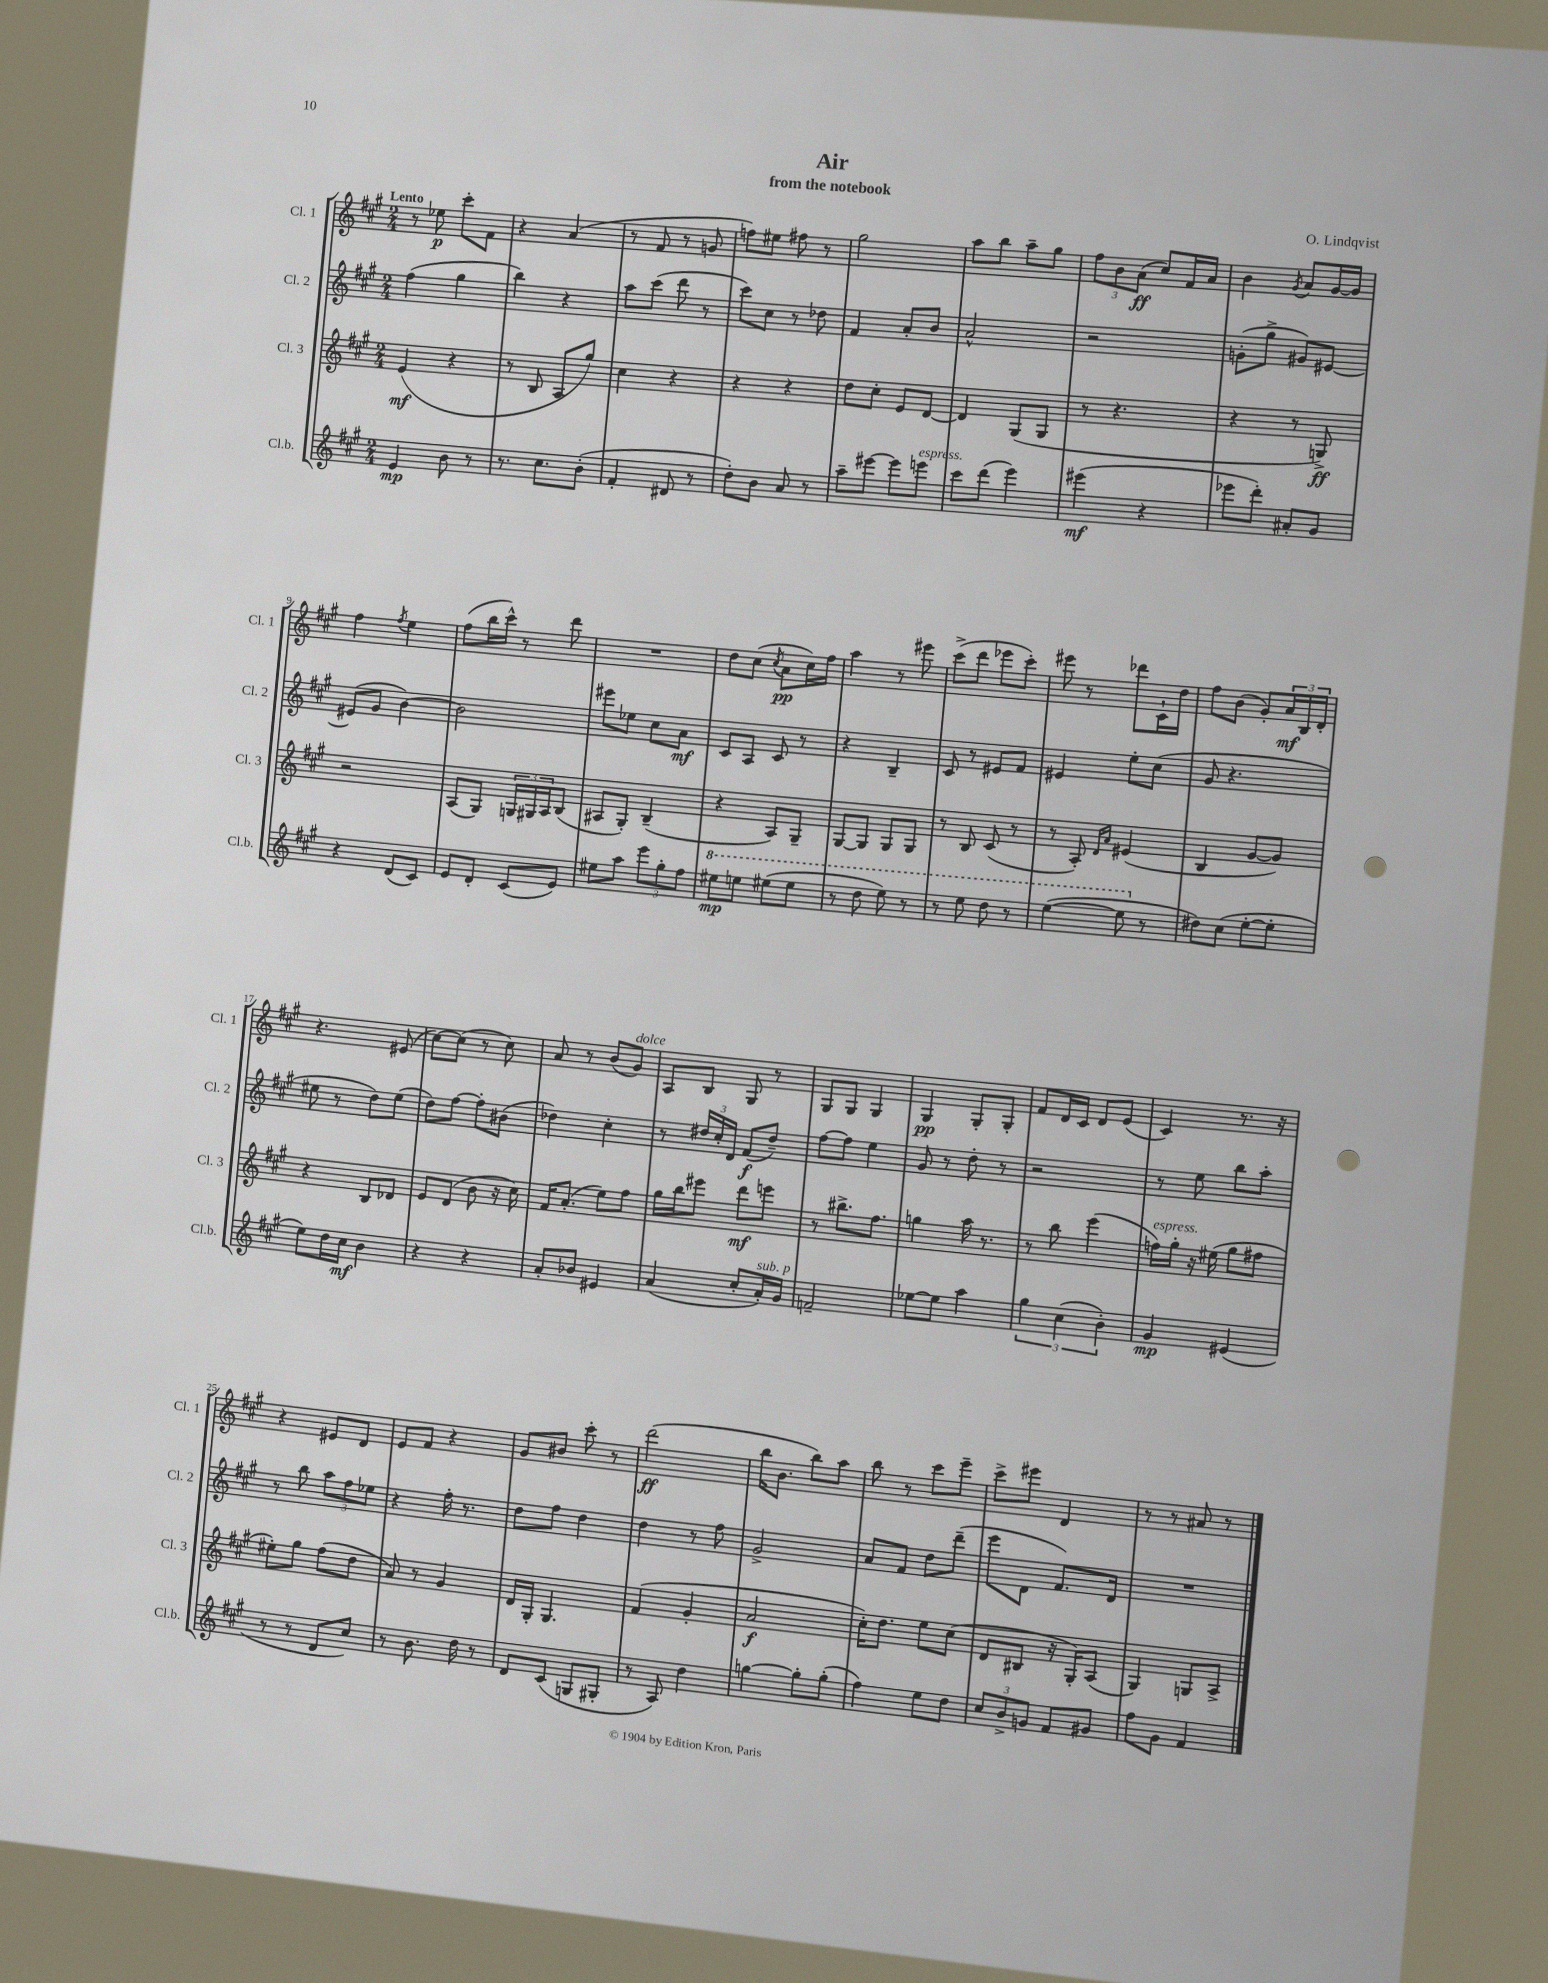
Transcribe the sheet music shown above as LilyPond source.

\header { title = "Air" composer = "O. Lindqvist" subtitle = "from the notebook" }
<<
\new StaffGroup <<
\new Staff = "s0" \with { instrumentName = "Cl. 1" shortInstrumentName = "Cl. 1" } {
    \clef treble \key a \major \numericTimeSignature \time 2/4 \tempo "Lento"
    r8 ees''8\p cis'''8-. fis'8 |
    r4 a'4( |
    r8 fis'8 r8 g'8 |
    f''8) eis''8 fis''8 r8 |
    gis''2 |
    a''8 b''8 a''8-- gis''8 |
    \tuplet 3/2 { fis''8 b'8 a'8\ff( } cis''8) fis'16 a'16 |
    b'4 \acciaccatura { gis'8 } a'8 gis'16~ gis'16 |
    fis''4 \acciaccatura { fis''8 } e''4 |
    fis''8( b''16 cis'''16-^) r8 d'''8 |
    R2 |
    d''8 cis''8( \acciaccatura { cis''8 } a'8\pp cis''16) fis''16 |
    a''4 r8 eis'''8 |
    cis'''8->( d'''8 ees'''8 cis'''8-.) |
    eis'''8 r8 des'''8 cis'16-! d''16 |
    fis''8 b'8( gis'8-.) \tuplet 3/2 { a'16\mf b16 d'16-. } |
    r4. eis'8( |
    cis''8~) cis''8( r8 cis''8) |
    a'8 r8 b'8( gis'8^\markup { \italic "dolce" }) |
    a8 b8 gis8 r8 |
    gis8 gis8 gis4 |
    gis4\pp gis8-. gis8-. |
    fis'8 d'16 cis'16 d'8 e'8( |
    cis'4) r8. r16 |
    r4 eis'8 d'8 |
    e'8 fis'8 r4 |
    gis'8 bis'8 cis'''8-. r8 |
    d'''2\ff( |
    b''16 b'8. b''8) a''8 |
    b''8 r8 cis'''8 e'''8-- |
    cis'''8-> eis'''8 d'4 |
    r8 r8 ais'8 r8 \bar "|." |
}
\new Staff = "s1" \with { instrumentName = "Cl. 2" shortInstrumentName = "Cl. 2" } {
    \clef treble \key a \major \numericTimeSignature \time 2/4
    fis''4( gis''4 |
    b''4) r4 |
    a''8 cis'''8( d'''8 r8 |
    cis'''8) cis''8 r8 des''8 |
    fis'4 a'8-. b'8 |
    a'2-^ |
    r2 |
    g'8-.( gis''8-> gis'8) eis'8~ |
    eis'8( gis'8 b'4~) |
    b'2 |
    eis'''8 ees''8 cis''8 a'8\mf |
    cis'8 a8 cis'8 r8 |
    r4 b4-- |
    cis'8 r8 eis'8 fis'8 |
    eis'4 e''8-. cis''8( |
    gis'8 r4. |
    eis''8 r8 d''8) eis''8( |
    d''8) fis''8~ fis''8-. bis'8( |
    des''4) cis''4-. |
    r8 \tuplet 3/2 { dis''16 cis''16-. d'16 } fis'8\f( dis''8--) |
    fis''8~ fis''8 e''4 |
    gis'8 r8 d''8-. r8 |
    r2 |
    r8 e''8 b''8 a''8-. |
    r8 b''8 \tuplet 3/2 { a''8 fis''8 ees''8 } |
    r4 fis''16-. r8. |
    d''8 fis''8 d''4 |
    d''4 r8 fis''8 |
    gis'2-> |
    a'8 fis'8 d''8 d'''8--( |
    e'''8 d'8 fis'8.) d'16 |
    R2 \bar "|." |
}
\new Staff = "s2" \with { instrumentName = "Cl. 3" shortInstrumentName = "Cl. 3" } {
    \clef treble \key a \major \numericTimeSignature \time 2/4
    e'4\mf( r4 |
    r8 b8 a8 gis''8) |
    cis''4 r4 |
    r4 r4 |
    d''8 cis''8-. e'8 d'8~ |
    d'4 gis8( gis8 |
    r8 r4. |
    r4 r8 g8->\ff) |
    r2 |
    a8( gis8) \tuplet 3/2 { g16 gis16 a16 } b8( |
    ais8 gis8-.) b4--( |
    r4 a8) gis8-- |
    gis8~ gis8 gis8 gis8 |
    r8 b8 cis'8( r8 |
    r8 a8-.) \grace { d'16 a'16 } eis'4( |
    b4 gis'8~ gis'8) |
    r4 b8 des'8 |
    e'8 d'8( b'8 r16 cis''16) |
    fis'16 a'8.-.( e''8) fis''8 |
    gis''16 b''16 eis'''8 d'''8\mf e'''8 |
    r8 bis''8.-> fis''8. |
    g''4 a''16 r8. |
    r8 b''8 e'''4( |
    f''16^\markup { \italic "espress." }) gis''16-. r16 eis''16( gis''8 fis''8 |
    eis''8-.) gis''8 fis''8( d''8 |
    a'8) r8 gis'4 |
    d'16 gis16-. gis4. |
    fis'4( gis'4-. |
    a'2\f |
    cis''16-.) d''8. e''8 cis''8( |
    d'8 bis8 r16 gis16-.) a8( |
    gis4) g8 a8-> \bar "|." |
}
\new Staff = "s3" \with { instrumentName = "Cl.b." shortInstrumentName = "Cl.b." } {
    \clef treble \key a \major \numericTimeSignature \time 2/4
    e'4\mp b'8 r8 |
    r8. cis''8. b'8-.( |
    fis'4-. dis'8 r8 |
    d''8-.) b'8 a'8 r8 |
    a''8-- eis'''8~ eis'''8 e'''8^\markup { \italic "espress." } |
    cis'''8 d'''8( e'''4) |
    eis'''4\mf( r4 |
    ees'''8 d'''8-.) ais'8-. gis'8 |
    r4 d'8( cis'8) |
    e'8 d'8-. cis'8( e'8) |
    eis''8 a''8 \tuplet 3/2 { e'''8 gis''8-. fis''8 } |
    \ottava #1 eis'''8\mp e'''8 eis'''8( eis'''8 |
    r8 d'''8 e'''8) r8 |
    r8 e'''8 d'''8 r8 |
    e'''4~( e'''8 \ottava #0 r8 |
    dis''8) cis''8( e''8~-. e''8-. |
    e''8) d''16 cis''16\mf b'4 |
    r4 r4 |
    a'8-. bes'8 eis'4 |
    a'4( cis''8-. a'16-.^\markup { \italic "sub. p" }) gis'16 |
    f'2-- |
    ees''8~ ees''8 a''4 |
    \tuplet 3/2 { gis''4 cis''4( b'4-.) } |
    gis'4\mp eis'4( |
    r8 r8 d'8 cis''8) |
    r8 b'8. d''16 r8 |
    d'8 cis'8( g8 gis8-. |
    r8 a8) d''4 |
    g''4~ g''8-. g''8-.( |
    fis''4) e''8 d''8 |
    \tuplet 3/2 { cis''8 b'8-> g'8 } fis'8 gis'8 |
    fis''8 gis'8 fis'4 \bar "|." |
}
>>
>>
